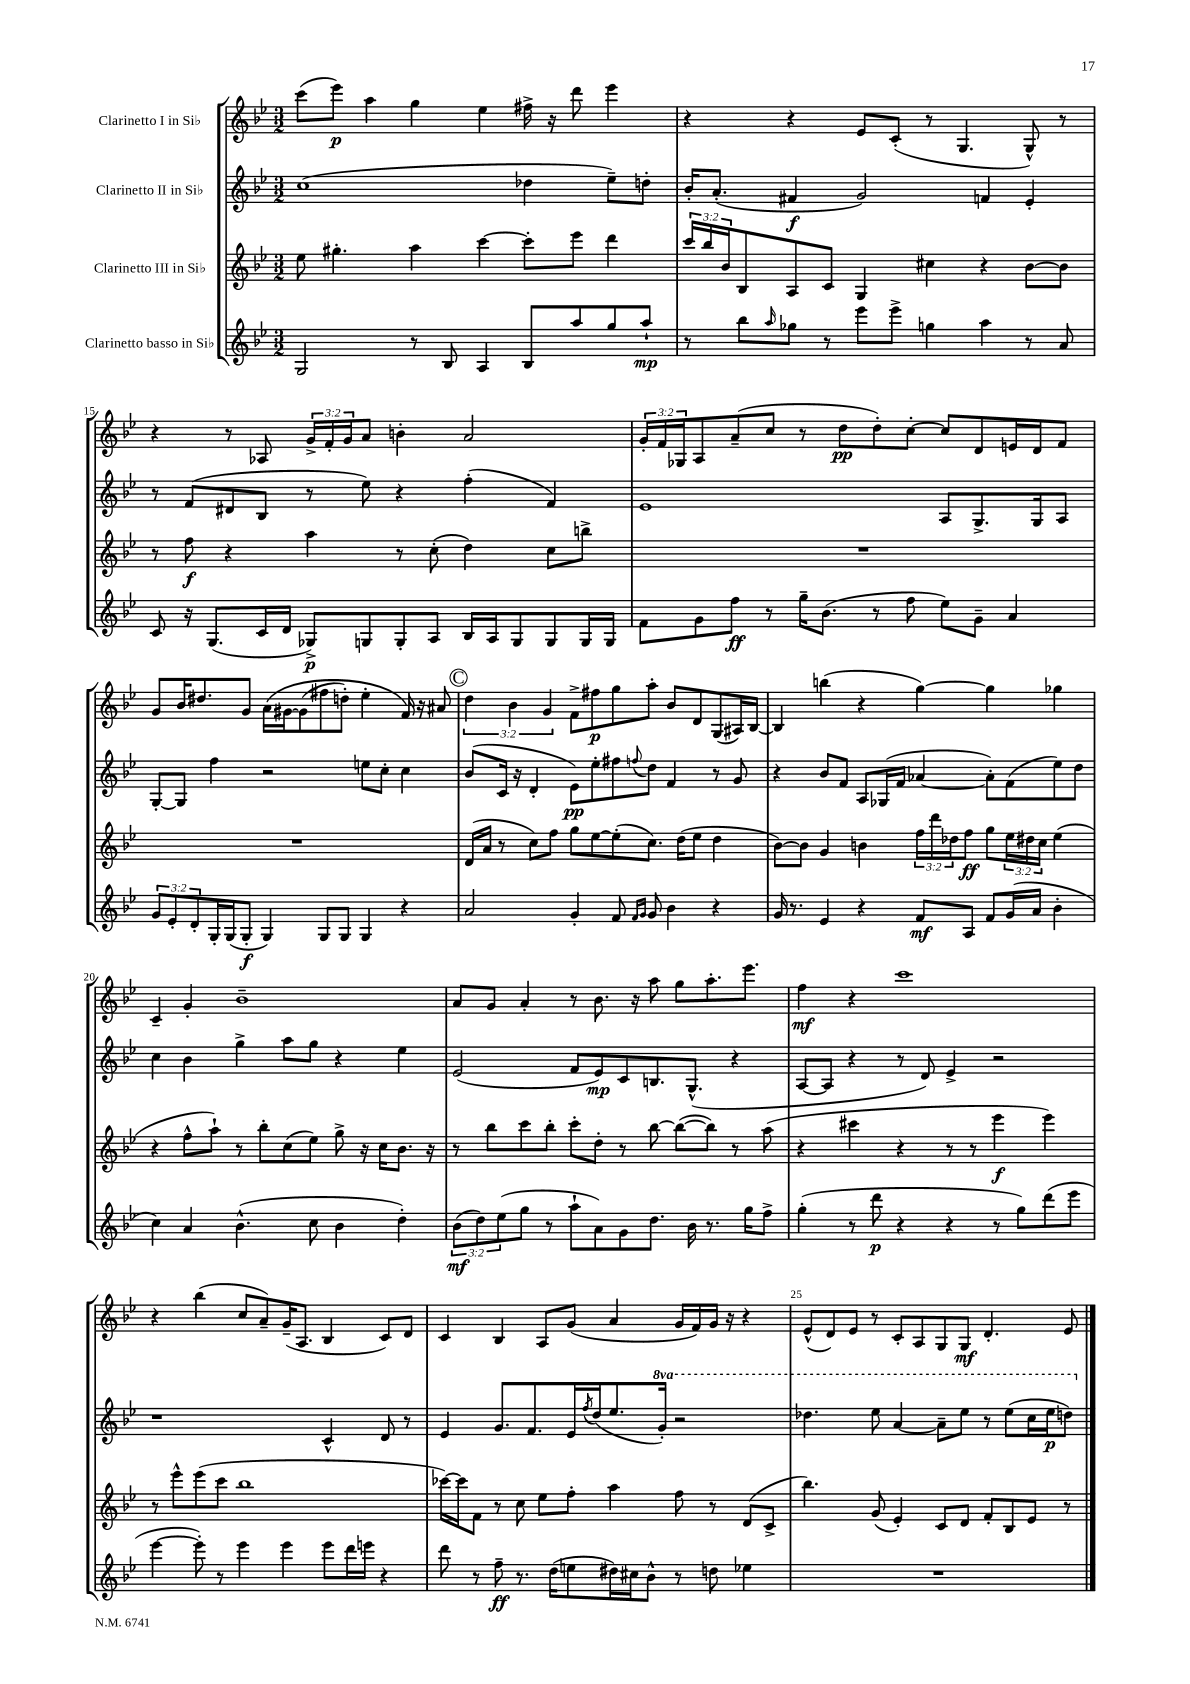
<<
\new StaffGroup <<
\new Staff = "s0" \with { instrumentName = "Clarinetto I in Sib" } {
    \clef treble \key bes \major \numericTimeSignature \time 3/2 \override Staff.TupletNumber.text = #tuplet-number::calc-fraction-text
    c'''8( ees'''8\p) a''4 g''4 ees''4 fis''16-> r16 d'''8 ees'''4 |
    r4 r4 ees'8 c'8-.( r8 g4. g8-^) r8 |
    r4 r8 aes8 \tuplet 3/2 { g'16-> f'16-. g'16 } a'8 b'4-. a'2 |
    \tuplet 3/2 { g'16-. f'16 ges16 } a8 a'8--( c''8 r8 d''8\pp d''8-.) c''8~-. c''8 d'8 e'16 d'16 f'8 |
    g'8 bes'16 dis''8. g'8 a'16\( gis'16~ gis'8( fis''8 d''8-.) ees''4-. f'16\) r16 ais'8 |
    \mark \markup { \circle "C" } \tuplet 3/2 { d''4 bes'4 g'4 } f'8-> fis''8\p g''8 a''8-. bes'8 d'8 g8( ais16) bes16~ |
    bes4 b''4( r4 g''4~) g''4 ges''4 |
    c'4-- g'4-. bes'1-- |
    a'8 g'8 a'4-. r8 bes'8. r16 a''8 g''8 a''8.-. ees'''8. |
    f''4\mf r4 c'''1 |
    r4 bes''4( c''8 a'8--) g'16--( a8. bes4 c'8) d'8 |
    c'4 bes4 a8 g'8( a'4 g'16 f'16) g'16 r16 r4 |
    ees'8-^( d'8) ees'8 r8 c'8-. a8 g8 g8\mf d'4.-. ees'8 \bar "|." |
}
\new Staff = "s1" \with { instrumentName = "Clarinetto II in Sib" } {
    \clef treble \key bes \major \numericTimeSignature \time 3/2 \set Staff.ottavationMarkups = #ottavation-simple-ordinals
    c''1( des''4 ees''8--) d''8-. |
    bes'16-. a'8.-.( fis'4\f g'2) f'4 ees'4-. |
    r8 f'8( dis'8 bes8 r8 ees''8) r4 f''4-.( f'4) |
    ees'1 a8 g8.-> g16 a8 |
    g8~-. g8 f''4 r2 e''8 c''8-. c''4 |
    \mark \markup { \circle "C" } bes'8( c'16 r16 d'4-. ees'8\pp) ees''8-. fis''8 \appoggiatura { f''8 } d''8 f'4 r8 g'8 |
    r4 bes'8 f'8 a8 ges16( f'16 aes'4~ aes'8-.) f'8( ees''8) d''8 |
    c''4 bes'4 g''4-> a''8 g''8 r4 ees''4 |
    ees'2( f'8 ees'8\mp) c'8 b8. g8.-^( r4 |
    a8~ a8 r4 r8 d'8) ees'4-> r2 |
    r1 c'4-^ d'8 r8 |
    ees'4 g'8. f'8. ees'16 \acciaccatura { f''8 } d''16( ees''8. \ottava #1 g''16-.) r2 |
    des'''4. ees'''8 a''4~ a''8-- ees'''8 r8 ees'''8( c'''16 ees'''16\p d'''8) \ottava #0 \bar "|." |
}
\new Staff = "s2" \with { instrumentName = "Clarinetto III in Sib" } {
    \clef treble \key bes \major \numericTimeSignature \time 3/2 \override Staff.TupletNumber.text = #tuplet-number::calc-fraction-text
    ees''8 gis''4.-. a''4 c'''4~ c'''8-. ees'''8 d'''4 |
    \tuplet 3/2 { c'''16 bes''16 bes'16 } bes8 a8 c'8 g4 cis''4 r4 bes'8~ bes'8 |
    r8 f''8\f r4 a''4 r8 c''8-.( d''4) c''8 b''8-> |
    R1. |
    R1. |
    \mark \markup { \circle "C" } d'16( a'16 r8 c''8) f''8 g''8 ees''8~ ees''8-.( c''8.) d''16( ees''8 d''4 |
    bes'8~) bes'8 g'4 b'4 \tuplet 3/2 { f''16 d'''16 des''16 } f''8\ff g''8 \tuplet 3/2 { ees''16 dis''16 c''16 } ees''4( |
    r4 f''8-^ a''8-!) r8 bes''8-. c''8( ees''8) g''8-> r16 c''16 bes'8. r16 |
    r8 bes''8 c'''8 bes''8-. c'''8-. d''8-. r8 bes''8~ bes''8~( bes''8) r8 a''8( |
    r4 cis'''4 r4 r8 r8 ees'''4\f ees'''4) |
    r8 ees'''8-^ ees'''8( c'''8 bes''1 |
    ces'''16~) ces'''16 f'8 r8 c''8 ees''8 f''8-. a''4 f''8 r8 d'8( c'8-> |
    bes''4.) g'8( ees'4-.) c'8 d'8 f'8-. bes8 ees'8 r8 \bar "|." |
}
\new Staff = "s3" \with { instrumentName = "Clarinetto basso in Sib" } {
    \clef treble \key bes \major \numericTimeSignature \time 3/2 \override Staff.TupletNumber.text = #tuplet-number::calc-fraction-text
    g2 r8 bes8 a4 bes8 a''8 g''8 a''8-!\mp |
    r8 bes''8 \grace { a''16 } ges''8 r8 ees'''8 ees'''8-> g''4 a''4 r8 a'8 |
    c'8 r16 g8.( c'16 d'16 ges8->\p) g8 g8-. a8 bes16 a16 g8 g8 g16 g16 |
    f'8 g'8 f''8\ff r8 g''16-- bes'8.( r8 f''8 ees''8) g'8-- a'4 |
    \tuplet 3/2 { g'8 ees'8-. d'8-. } g16-. g16( g8-.\f g4) g8 g8 g4 r4 |
    \mark \markup { \circle "C" } a'2 g'4-. f'8 \grace { f'16 g'16 } g'8 bes'4 r4 |
    g'16 r8. ees'4 r4 f'8\mf a8 f'8 g'16( a'16 bes'4-. |
    c''4) a'4 bes'4.-^( c''8 bes'4 d''4-.) |
    \tuplet 3/2 { bes'8\mf( d''8) ees''8( } g''8 r8 a''8-! a'8) g'8 d''8. bes'16 r8. g''16 f''8-> |
    g''4-.( r8 d'''8\p r4 r4 r8 g''8) d'''8( ees'''8 |
    ees'''4~ ees'''8-.) r8 ees'''4 ees'''4 ees'''8 d'''16 e'''16 r4 |
    d'''8 r8 f''8--\ff r8. d''16( e''8 dis''16) cis''16 bes'8-^ r8 d''8 ees''4 |
    R1. \bar "|." |
}
>>
>>
\layout { \context { \Score currentBarNumber = #13 \override BarNumber.break-visibility = ##(#f #t #t) barNumberVisibility = #(every-nth-bar-number-visible 5) } }
